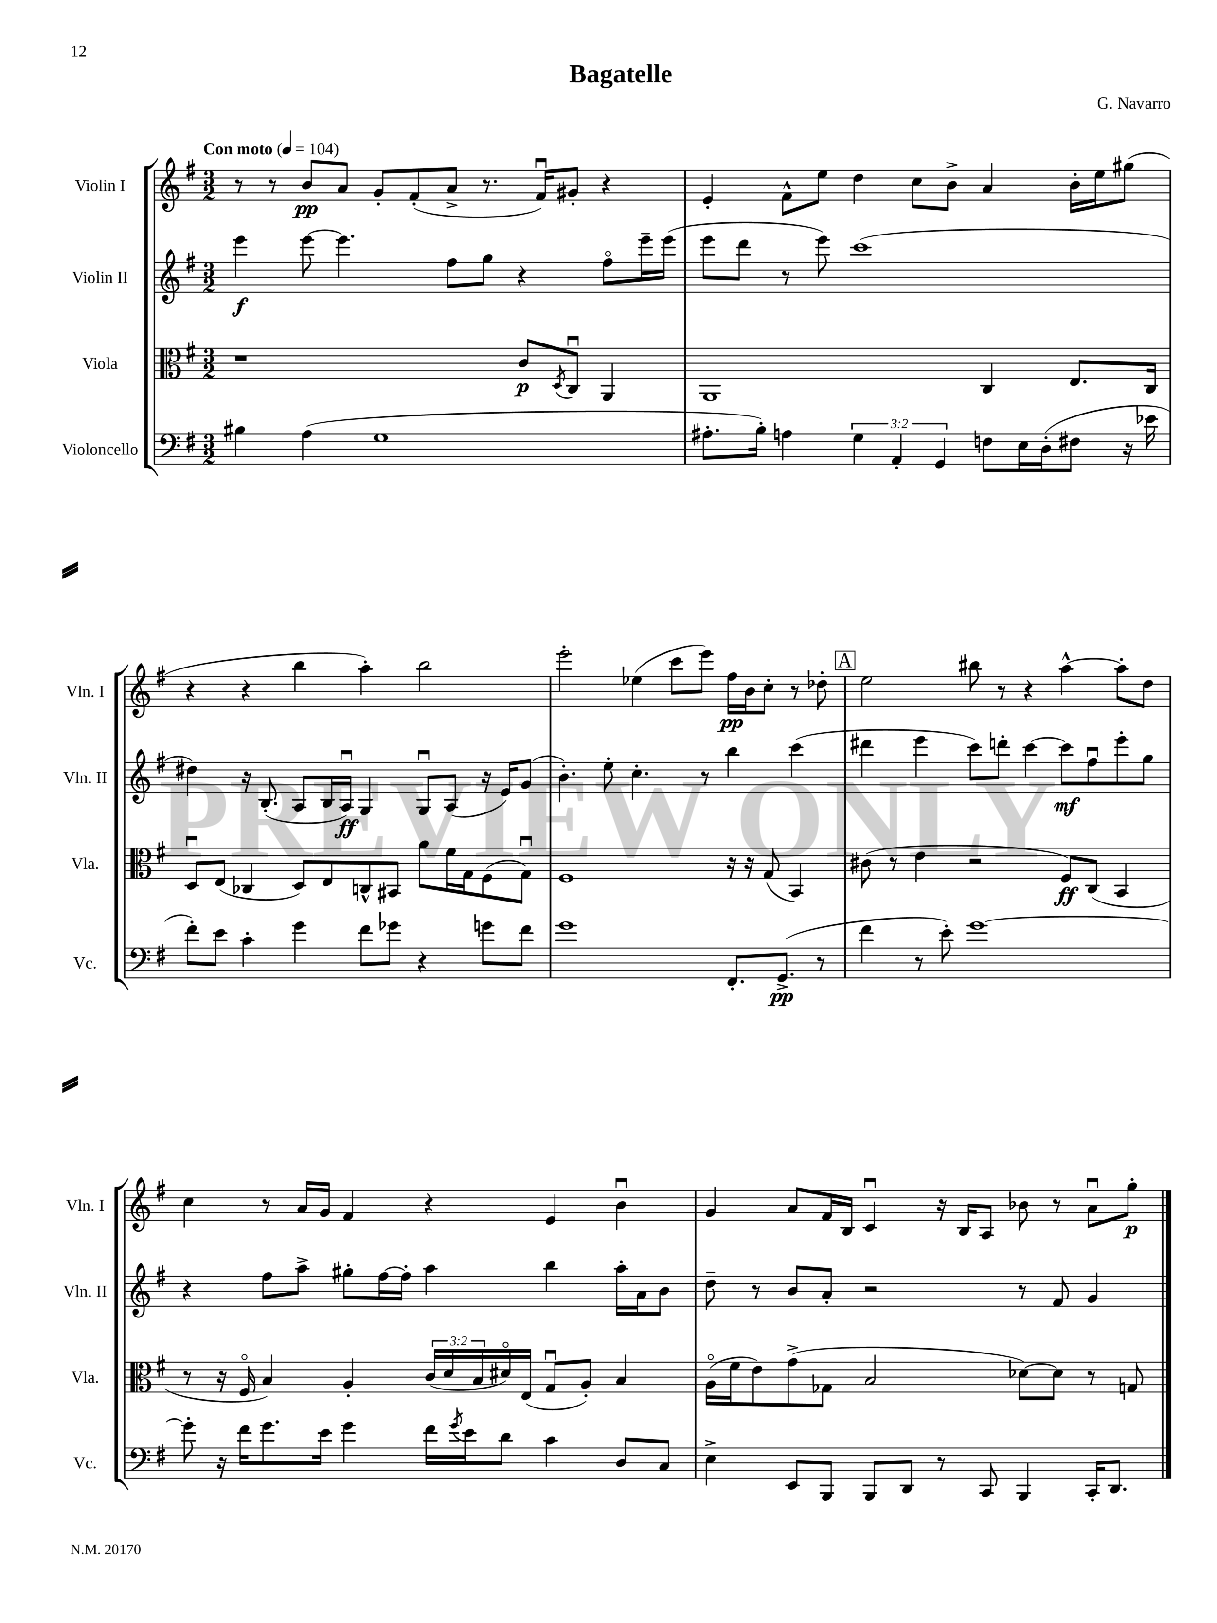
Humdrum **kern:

**kern	**kern	**kern	**kern
*staff4	*staff3	*staff2	*staff1
*clefF4	*clefC3	*clefG2	*clefG2
*k[f#]	*k[f#]	*k[f#]	*k[f#]
*M3/2	*M3/2	*M3/2	*M3/2
*MM104	*MM104	*MM104	*MM104
4B#	1r	4eee	8r
.	.	.	8r
(4A	.	[8eee	8b
.	.	4.eee]	8a
1G	.	.	8g'
.	.	.	(8f#'
.	.	8ff#	8a^
.	.	8gg	8.r
.	8c	4r	.
.	.	.	16f#u)
.	8qD	.	.
.	8Cu	.	8g#'
.	4AA	8ff#o	4r
.	.	16eee~	.
.	.	(16eee	.
=	=	=	=
8.A#'	1AA	8eee	4e'
.	.	8ddd	.
16B')	.	.	.
4A	.	8r	8f#^^
.	.	8eee)	8ee
6G	.	(1ccc	4dd
6AA'	.	.	.
.	.	.	8cc
6GG	.	.	.
.	.	.	8b^
8F	4C	.	4a
16E	.	.	.
(16D'	.	.	.
8F#	8.E	.	16b'
.	.	.	16ee
16r	.	.	(8gg#
16e-	16C	.	.
=	=	=	=
8f#')	8Du	4dd#)	4r
8e	(8E	.	.
4c'	4C-	16r	4r
.	.	(8.B'	.
4g	8D)	8A	4bb
.	8E	16B	.
.	.	16Au)	.
8f#	8C^^	4G	4aa')
8g-	8BB#	.	.
4r	8a	8Gu	2bb
.	16f#	(8A	.
.	16G	.	.
8g	(8F#	16r	.
.	.	16e)	.
8f#	8Gu)	(8g	.
=	=	=	=
1g	1F#	4.b')	2eee'
.	.	8ee'	.
.	.	4.cc'	(4ee-
.	.	.	8ccc
.	.	8r	8eee)
8.FF#'	16r	4bb	16ff#
.	16r	.	16b
.	(8G	.	8cc'
(8.GG^	.	.	.
.	4BB)	(4ccc	8r
8r	.	.	8dd-'
=	=	=	=
4f#	(8c#	4ddd#	2ee
.	8r	.	.
8r	4e	4eee	.
8e')	.	.	.
[1g	2r	8ccc)	8bb#
.	.	8ddd'	8r
.	.	[4ccc	4r
.	8F#)	8ccc]	[4aa^^
.	(8C	8ff#u	.
.	4BB	8eee'	8aa']
.	.	8gg	8dd
=	=	=	=
8g']	8r	4r	4cc
16r	16r	.	.
16f#	16F#o	.	.
8.g	4B)	8ff#	8r
.	.	8aa^	16a
16e	.	.	16g
4g	4A'	8gg#'	4f#
.	.	[16ff#	.
.	.	16ff#']	.
16f#	(24c	4aa	4r
.	24d	.	.
8qg	.	.	.
16e	.	.	.
.	24B	.	.
8d	16d#o)	.	.
.	(16E	.	.
4c	8Gu	4bb	4e
.	8A')	.	.
8D	4B	16aa'	4bu
.	.	16a	.
8C	.	8b	.
=	=	=	=
4E^	(16Ao	8dd~	4g
.	16f#	.	.
.	8e)	8r	.
8EE	(8g^	8b	8a
8BBB	8G-	8a'	16f#
.	.	.	16B
8BBB	2B	2r	4cu
8DD	.	.	.
8r	.	.	16r
.	.	.	16B
8CC	.	.	8A
4BBB	[8d-)	8r	8b-
.	8d-]	8f#	8r
16CC'	8r	4g	8au
8.DD	.	.	.
.	8G	.	8gg'
==	==	==	==
*-	*-	*-	*-
